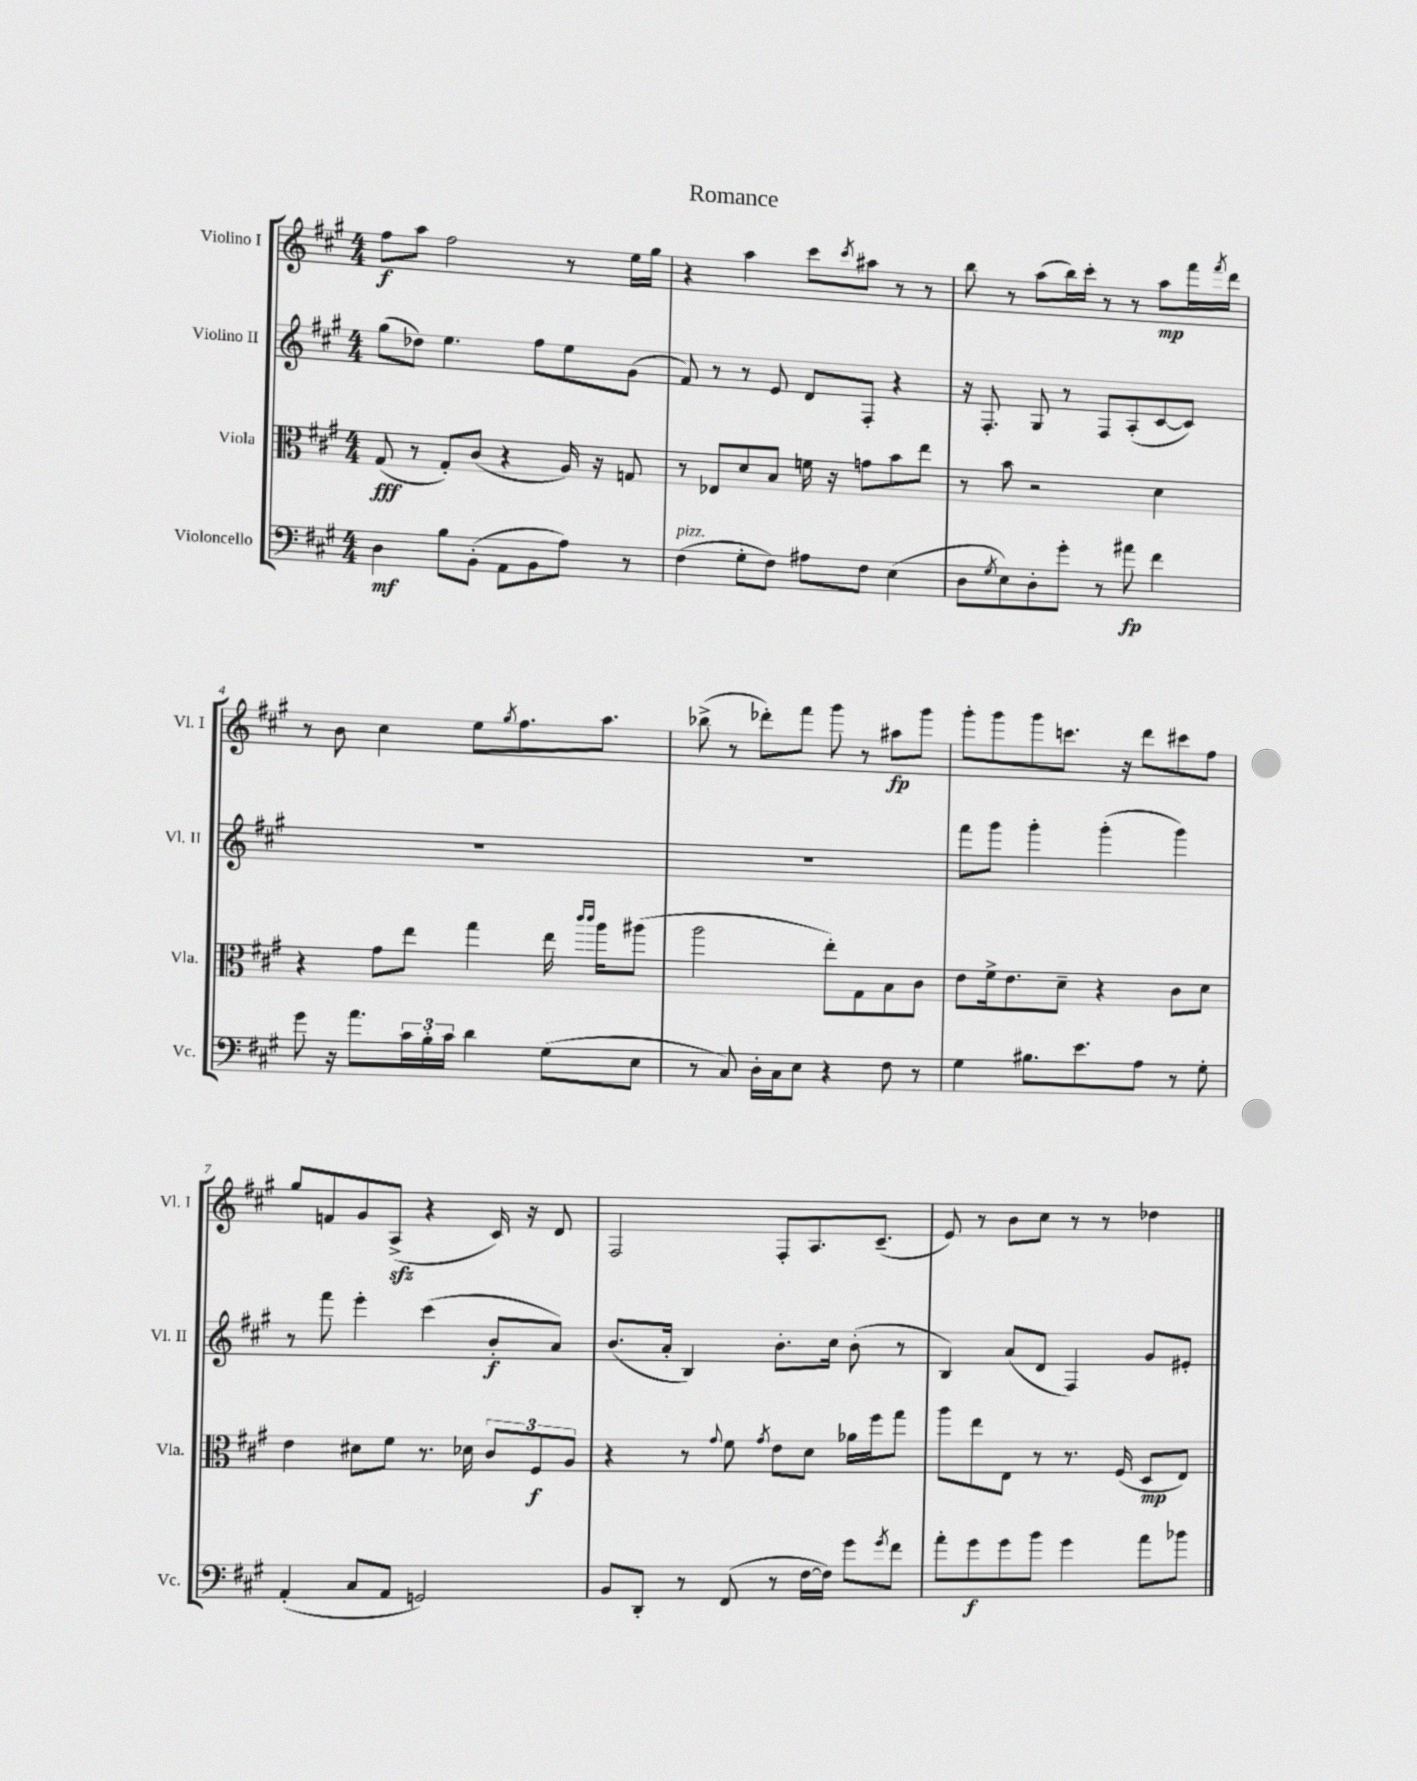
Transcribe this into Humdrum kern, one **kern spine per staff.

**kern	**dynam	**kern	**dynam	**kern	**dynam	**kern	**dynam
*part4	*part4	*part3	*part3	*part2	*part2	*part1	*part1
*staff4	*staff4	*staff3	*staff3	*staff2	*staff2	*staff1	*staff1
*I"Violoncello	*	*I"Viola	*	*I"Violino II	*	*I"Violino I	*
*I'Vc.	*	*I'Vla.	*	*I'Vl. II	*	*I'Vl. I	*
*clefF4	*	*clefC3	*	*clefG2	*	*clefG2	*
*k[f#c#g#]	*	*k[f#c#g#]	*	*k[f#c#g#]	*	*k[f#c#g#]	*
*M4/4	*	*M4/4	*	*M4/4	*	*M4/4	*
=1	=1	=1	=1	=1	=1	=1	=1
4D\	mf	(8G#/	fff	(8gg#\L	.	8ff#\L	f
.	.	8r	.	8dd-X\J)	.	8aa\J	.
8B\L	.	8G#'/L)	.	4.ee\	.	2ff#\	.
(8BB'\J	.	(8c#/J	.	.	.	.	.
8AA\L	.	4r	.	.	.	.	.
8BB\	.	.	.	8ff#\L	.	.	.
8A\J)	.	16A/)	.	8ee\	.	8r	.
.	.	16r	.	.	.	.	.
8r	.	8Gn/	.	(8g#\J	.	16ee\LL	.
.	.	.	.	.	.	16gg#\JJ	.
=2	=2	=2	=2	=2	=2	=2	=2
!LO:TX:a:i:t=pizz.	!	!	!	!	!	!	!
(4F#\	.	8r	.	8f#/)	.	4r	.
.	.	8E-X/L	.	8r	.	.	.
8G#'\L	.	8d/	.	8r	.	4aa\	.
8F#\J)	.	8B/J	.	8e/	.	.	.
8A#X\L	.	16fn\	.	8d/L	.	8ccc#\L	.
.	.	16r	.	.	.	.	.
.	.	.	.	.	.	8qccc#/	.
8F#\J	.	8gn\L	.	8F#'/J	.	8aa#X\J	.
(4E\	.	8b\	.	4r	.	8r	.
.	.	8ee\J	.	.	.	8r	.
=3	=3	=3	=3	=3	=3	=3	=3
8D\L	.	8r	.	16r	.	8bb\	.
.	.	.	.	8.F#'/	.	.	.
8qG#/	.	.	.	.	.	.	.
8E\)	.	8b\	.	.	.	8r	.
8D'\	.	2r	.	8G#/	.	(8aa\L	.
8g#'\J	.	.	.	8r	.	16bb\L)	.
.	.	.	.	.	.	16ccc#'\JJ	.
8r	.	.	.	8F#/L	.	8r	.
8a#X\	fp	.	.	(8A'/	.	8r	.
4f#\	.	4d\	.	[8c#/	.	8aa\L	mp
.	.	.	.	8c#/J])	.	16fff#\L	.
.	.	.	.	.	.	8qfff#/	.
.	.	.	.	.	.	16ddd\JJ	.
!!LO:LB:g=z
=4	=4	=4	=4	=4	=4	=4	=4
8g#\	.	4r	.	1r	.	8r	.
16r	.	.	.	.	.	8b\	.
8.a\L	.	.	.	.	.	.	.
.	.	8g#\L	.	.	.	4cc#\	.
24c#\L	.	8ee\J	.	.	.	.	.
24B'\	.	.	.	.	.	.	.
24c#\JJ	.	.	.	.	.	.	.
4d\	.	4gg#\	.	.	.	8ee\L	.
.	.	.	.	.	.	8qgg#/	.
.	.	.	.	.	.	8.ff#\	.
(8G#\L	.	16ee\	.	.	.	.	.
.	.	16qqccc#/LL	.	.	.	.	.
.	.	16qqccc#/JJ	.	.	.	.	.
.	.	16aa\KL	.	.	.	8.aa\J	.
8E\J	.	(8aa#X\J	.	.	.	.	.
=5	=5	=5	=5	=5	=5	=5	=5
8r	.	2aa\	.	1r	.	(8bb-X^\	.
8C#/)	.	.	.	.	.	8r	.
16D'\LL	.	.	.	.	.	8ddd-X'\L)	.
16C#\J	.	.	.	.	.	.	.
8E\J	.	.	.	.	.	8fff#\J	.
4r	.	8ee'\L)	.	.	.	8ggg#\	.
.	.	8G#\	.	.	.	8r	.
8F#\	.	8B\	.	.	.	8aa#X\L	fp
8r	.	8c#\J	.	.	.	8ggg#\J	.
=6	=6	=6	=6	=6	=6	=6	=6
4G#\	.	8e\L	.	8fff#\L	.	8ggg#'\L	.
.	.	16f#^\k	.	8ggg#\J	.	8ggg#\	.
.	.	8.e\	.	.	.	.	.
8.B#X\L	.	.	.	4ggg#'\	.	8ggg#\	.
.	.	8d~\J	.	.	.	8.cccn\J	.
8.e\	.	.	.	.	.	.	.
.	.	4r	.	(4ggg#'\	.	.	.
.	.	.	.	.	.	16r	.
8A\J	.	.	.	.	.	8ddd\L	.
8r	.	8c#\L	.	4ggg#\)	.	8ccc#X\	.
8G#'\	.	8d\J	.	.	.	8ff#\J	.
!!LO:LB:g=z
=7	=7	=7	=7	=7	=7	=7	=7
(4AA'/	.	4e\	.	8r	.	8gg#/L	.
.	.	.	.	8fff#\	.	8fn/	.
8C#/L	.	8d#X\L	.	4eee'\	.	8g#/	.
8AA/J	.	8f#\J	.	.	.	(8Azz^/J	.
2GGn/)	.	8.r	.	(4ccc#\	.	4r	.
.	.	16d-X\	.	.	.	.	.
.	.	12c#/L	.	8b'/L	f	16c#/)	.
.	.	.	.	.	.	16r	.
.	.	12F#/	f	.	.	.	.
.	.	.	.	8a/J)	.	8d/	.
.	.	12A/J	.	.	.	.	.
=8	=8	=8	=8	=8	=8	=8	=8
8BB/L	.	4r	.	(8.b/L	.	2F#/	.
8DD'/J	.	.	.	.	.	.	.
.	.	.	.	16a'/Jk	.	.	.
8r	.	8r	.	4B/)	.	.	.
.	.	8qqg#/	.	.	.	.	.
(8FF#/	.	8f#\	.	.	.	.	.
.	.	8qg#/	.	.	.	.	.
8r	.	8e\L	.	8.b'\L	.	8F#'/L	.
[16F#\LL	.	8d\J	.	.	.	8.A/	.
16F#\JJ])	.	.	.	16cc#\Jk	.	.	.
8g#\L	.	16a-X\LL	.	(8b'\	.	.	.
.	.	16ff#\J	.	.	.	(8.c#~/J	.
8qg#/	.	.	.	.	.	.	.
8f#\J	.	8gg#\J	.	8r	.	.	.
=9	=9	=9	=9	=9	=9	=9	=9
8a'\L	.	8aa\L	.	4B/)	.	8e/)	.
8g#\	f	8ee\	.	.	.	8r	.
8g#\	.	8E\J	.	(8a/L	.	8b\L	.
8b\J	.	8r	.	8d/J	.	8cc#\J	.
4g#\	.	8.r	.	4F#/)	.	8r	.
.	.	.	.	.	.	8r	.
.	.	(16F#/	.	.	.	.	.
8a\L	.	8D/L	mp	8g#/L	.	4dd-X\	.
8b-X\J	.	8E/J)	.	8e#X'/J	.	.	.
==	==	==	==	==	==	==	==
*-	*-	*-	*-	*-	*-	*-	*-
